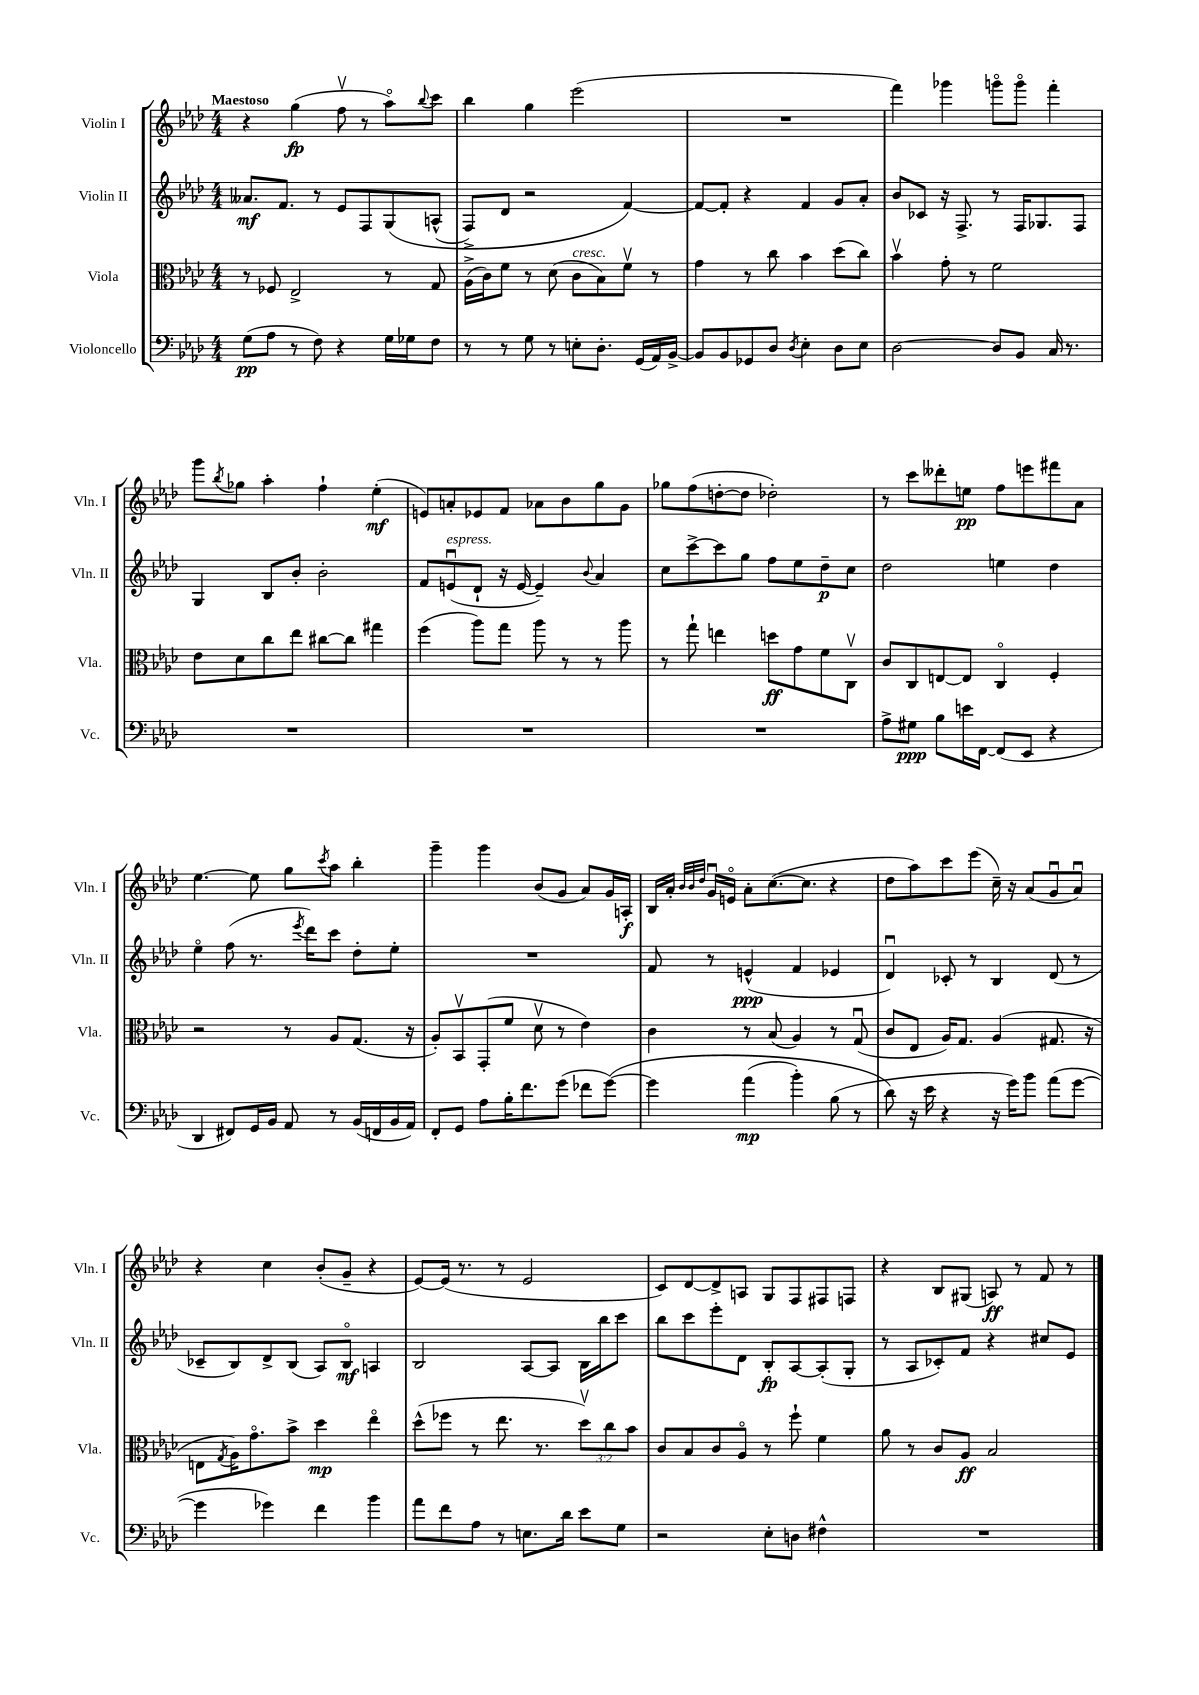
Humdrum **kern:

**kern	**kern	**kern	**kern
*staff4	*staff3	*staff2	*staff1
*clefF4	*clefC3	*clefG2	*clefG2
*k[b-e-a-d-]	*k[b-e-a-d-]	*k[b-e-a-d-]	*k[b-e-a-d-]
*M4/4	*M4/4	*M4/4	*M4/4
(8G\L	8r	8.a--/L	4r
8A-\J	8F-/	.	.
.	.	8.f/J	.
8r	2E-^/	.	(4gg\
8F\)	.	8r	.
4r	.	8e-/L	8ffv\
.	.	8F/	8r
16G\LL	8r	&(8G/	8aa-o\L)
16G-\J	.	.	.
.	.	.	8qqbb-/
8F\J	8G/	(8A^^/J	8ccc\J
=	=	=	=
8r	(16A-^\LL	8F^/L)	4bb-\
.	16c\J)	.	.
8r	8f\J	8d-/J	.
8G\	8r	2r	4gg\
8r	(8d-\	.	.
8E'\L	8c\L	.	(2eee-\
8.D-'\J	8B-\)	.	.
.	8fv\J	[4f/&)	.
(16GG/LL	.	.	.
16AA-/)	8r	.	.
[16BB-^/JJ	.	.	.
=	=	=	=
8BB-/]L	4g\	8f/_L	1r
8BB-/	.	8f'/]J	.
8GG-/	8r	4r	.
8D-/J	8cc\	.	.
8qD-/	.	.	.
4E-'\	4b-\	4f/	.
8D-\L	(8dd-\L	8g/L	.
8E-\J	8cc\J)	8a-'/J	.
=	=	=	=
[2D-\	4b-v\	8b-/L	4fff\)
.	.	8c-/J	.
.	8g'\	16r	4ggg-\
.	.	8.F^/	.
.	8r	.	.
8D-/]L	2f\	8r	8gggo\L
8BB-/J	.	16F/LK	8gggo\J
.	.	8.G-/	.
16C/	.	.	4fff'\
8.r	.	.	.
.	.	8F/J	.
=	=	=	=
1r	8e-\L	4G/	8ggg\L
.	.	.	8qbb-/
.	8d-\	.	8gg-\J
.	8cc\	8B-/L	4aa-'\
.	8ee-\J	8b-'/J	.
.	[8cc#\L	2b-'\	4ff`\
.	8cc#\]J	.	.
.	4gg#\	.	(4ee-'\
=	=	=	=
1r	(4ff\	8f/L	8e/L)
.	.	(8eu/	8a'/
.	8aa-\L)	8d-`/J	8e-/
.	8gg\J	16r	8f/J
.	.	[16e/	.
.	8aa-\	4e~/])	8a-\L
.	8r	.	8b-\
.	.	8qqb-/	.
.	8r	4a-/	8gg\
.	8aa-\	.	8g\J
=	=	=	=
1r	8r	8cc\L	8gg-\L
.	8gg`\	[8ccc^\	(8ff\
.	4ee\	8ccc\]	[8dd'\
.	.	8gg\J	8dd\]J
.	8dd\L	8ff\L	2dd-'\)
.	8g\	8ee-\	.
.	8f\	8dd-~\	.
.	8Cv\J	8cc\J	.
=	=	=	=
8A-^\L	8c/L	2dd-\	8r
8G#\J	8C/	.	8ccc\L
8B-\L	[8E/	.	8ddd--'\
16e\L	8E/]J	.	8ee\J
[16FF\JJ	.	.	.
(8FF/]L	4Co/	4ee\	8ff\L
8EE-/J	.	.	8eee\
4r	4F'/	4dd-\	8fff#\
.	.	.	8a-\J
=	=	=	=
4DD-/	2r	4ee-o\	[4.ee-\
8FF#/L)	.	(8ff\	.
16GG/L	.	8.r	8ee-\]
16BB-/JJ	.	.	.
8AA-/	8r	.	8gg\L
.	.	8qeee-/	.
.	.	16ddd-\LK)	.
.	.	.	8qccc/
8r	8A-/L	8ccc\J	8aa-\J
(16BB-/LL	(8.G/J	8dd-'\L	4bb-'\
16FF/	.	.	.
16BB-/	.	8ee-'\J	.
16AA-/JJ)	16r	.	.
=	=	=	=
8FF'/L	8A-'/L)	1r	4ggg~\
8GG/J	8BB-v/	.	.
8A-\L	(8GG'/	.	4ggg\
16B-'\K	8f/J	.	.
8.f\	.	.	.
.	8d-v\	.	(8b-/L
(8g\J	8r	.	8g/J
8f-\L	4e-\)	.	8a-/L)
&([8g\J)	.	.	16g/L
.	.	.	16A'/JJ
=	=	=	=
4g\]	4c\	8f/	16B-/LL
.	.	.	16a-'/JJ
.	.	.	32qqb-/LLL
.	.	.	32qqb-/
.	.	.	32qqdd-/JJJ
.	.	8r	16gu/LL
.	.	.	16eo/JJ
(4a-\	8r	(4e^^/	8a-'\L
.	(8B-/	.	([8.cc\
4b-'\)	4A-/)	4f/	.
.	.	.	8.cc\]J
(8B-\	8r	4e-/	4r
8r	(8Gu/	.	.
=	=	=	=
8d-\&)	8c/L	4d-u/)	8dd-\L
16r	8E-/J	.	8aa-\)
16e-\	.	.	.
4r	16A-/LK)	8c-'/	8ccc\
.	8.G/J	.	.
.	.	8r	(8eee-\J
16r	(4A-/	4B-/	16cc~\)
16g\LK)	.	.	16r
8b-\J	.	.	(8a-/L
(8a-\L	8.G#/	(8d-/	8gu/
[8g\J	.	8r	8a-u/J)
.	16r	.	.
=	=	=	=
4g\]	8E\L	8c-~/L	4r
.	8qG/	.	.
.	16A-\K)	8B-/)	.
.	8.go\	.	.
4g-\)	.	8d-^/	4cc\
.	8b-^\J	(8B-/J	.
4f\	4dd-\	8A-/L)	(8b-'/L
.	.	8B-o/J	8g~/J
4b-\	4ee-o\	4A/	4r
=	=	=	=
8a-\L	(8dd-^^\L	2B-/	[8e-/L)
8f\	8ff-\J	.	(16e-/]Jk
.	.	.	8.r
8A-\J	8r	.	.
8r	8.ee-\	.	8r
8.E\L	.	[8A-/L	2e-/
.	8.r	.	.
.	.	8A-/]J	.
16d-\Jk	.	.	.
8e-\L	12dd-v\L)	16B-\LL	.
.	.	16bb-\J	.
.	12cc\	.	.
8G\J	.	8ccc\J	.
.	12b-\J	.	.
=	=	=	=
2r	8c/L	8bb-\L	8c/L)
.	8B-/	8ccc\	[8d-/
.	8c/	8eee-'\	8d-^/]
.	8A-o/J	8d-\J	8A/J
8E-'\L	8r	8B-'/L	8G/L
8D\J	8ff`\	[8A-/	8F/
4F#^^\	4f\	(8A-'/]	8F#/
.	.	8G'/J	8F/J
=	=	=	=
1r	8a-\	8r	4r
.	8r	8A-/L	.
.	8c/L	8c-'/)	8B-/L
.	8A-/J	8f/J	(8G#/J
.	2B-/	4r	8A/)
.	.	.	8r
.	.	8cc#/L	8f/
.	.	8e-/J	8r
==	==	==	==
*-	*-	*-	*-
